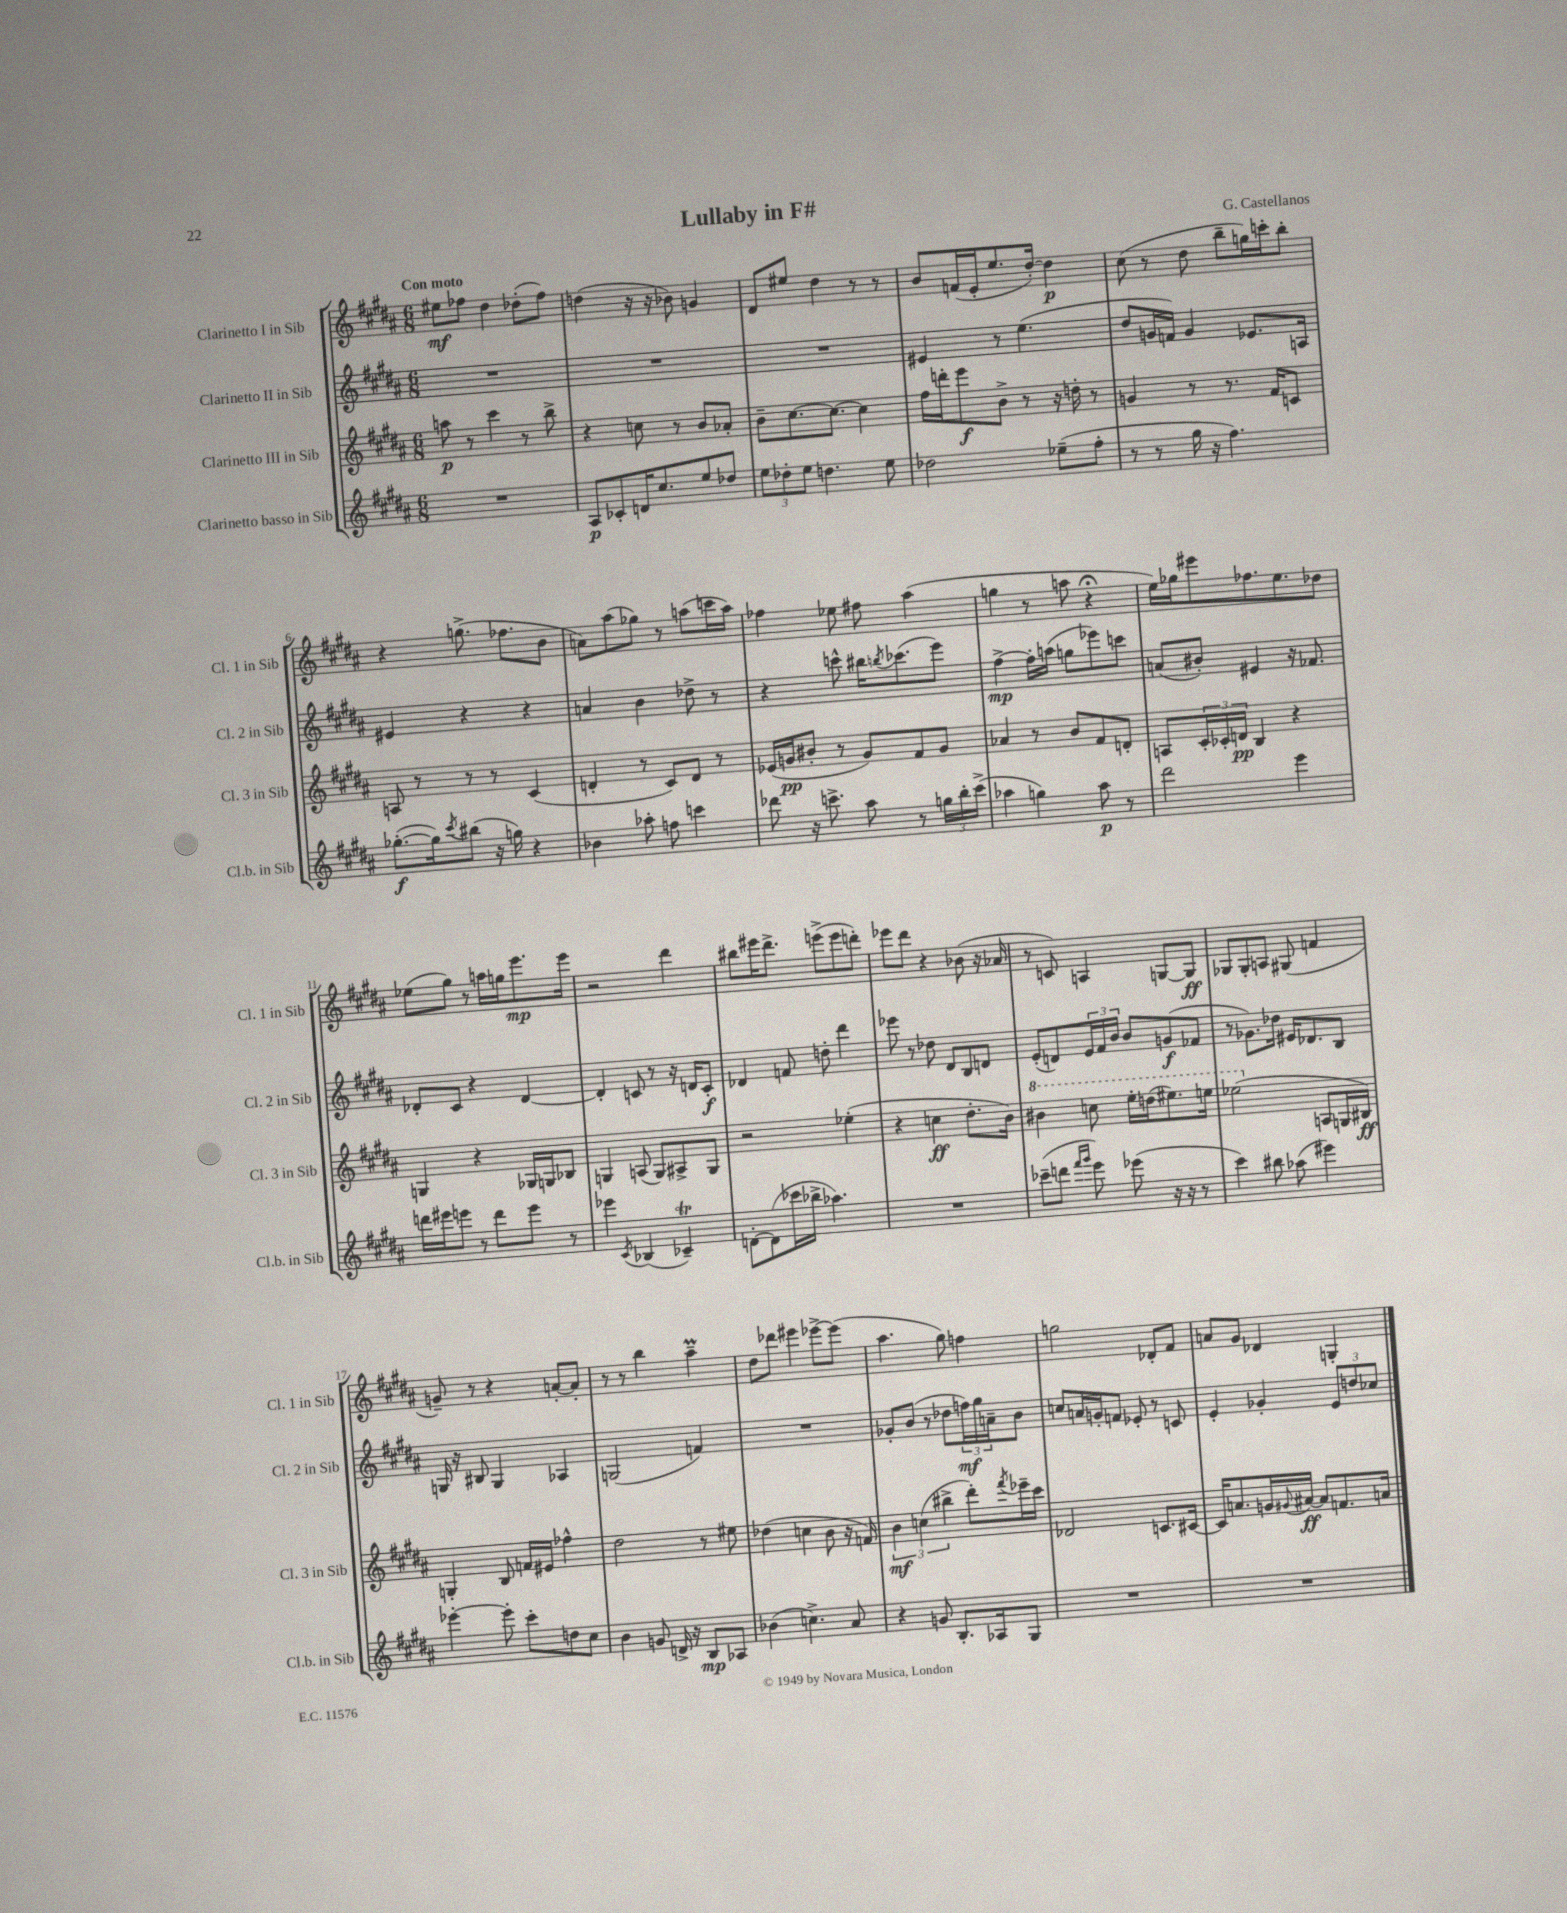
\header { title = "Lullaby in F#" composer = "G. Castellanos" }
<<
\new StaffGroup <<
\new Staff = "s0" \with { instrumentName = "Clarinetto I in Sib" shortInstrumentName = "Cl. 1 in Sib" } {
    \clef treble \key b \major \numericTimeSignature \time 6/8 \tempo "Con moto"
    eis''8\mf fes''8 dis''4 des''8-.( fes''8) |
    d''4( r16 r16 bes'8) g'4 |
    dis'8 eis''8 dis''4 r8 r8 |
    b'8 f'16( e'16-. e''8. dis''16~-.) dis''4\p |
    cis''8( r8 dis''8 b''8-- g''16) c'''16-. b''8-. |
    r4 g''8.->( fes''8. b'8 |
    a'8) ais''8( ges''8) r8 a''8( c'''16 a''16) |
    fes''4 ees''8 fis''8 ais''4( |
    g''4 r8 a''8 r4\fermata |
    e''16) ges''16 eis'''8 fes''8. e''8. des''8 |
    ees''8( gis''8) r8 a''16 g''16 e'''8.\mp e'''16 |
    r2 dis'''4 |
    bis''8 eis'''16 dis'''8.-> e'''8->( e'''8 d'''8-.) |
    ees'''8 dis'''8 r4 bes'8( r16 aes'16 |
    r8 c'8) a4 g8~ g8\ff |
    ges8 ges8-. a8 gis8( f'4 |
    g'8--) r8 r4 a'8~-. a'8-. |
    r8 r8 b''4 ais''4--\prall |
    dis''8 des'''8 eis'''4 ees'''8~-> ees'''8( |
    ais''4. gis''8) f''4 |
    g''2 des'8-. fis'8 |
    a'8 gis'8 des'4 g4-. \bar "|." |
}
\new Staff = "s1" \with { instrumentName = "Clarinetto II in Sib" shortInstrumentName = "Cl. 2 in Sib" } {
    \clef treble \key b \major \numericTimeSignature \time 6/8
    R2. |
    R2. |
    R2. |
    eis'4 r8 e''4.( |
    dis''8 g'16 f'16) g'4 ees'8. a16 |
    eis'4 r4 r4 |
    a'4 b'4 des''8-> r8 |
    r4 c'''8-^ bis''16 \acciaccatura { b''8 } ces'''8.( e'''8) |
    fis''4~->\mp fis''16-. a''16( g''8 ees'''8) c'''8 |
    a'8( bis'8-.) eis'4 r16 fes'8. |
    des'8-. cis'8 r4 des'4~ |
    des'4-. c'8 r8 r16 d'16 c'8-.\f |
    des'4 f'8 d''8-. dis'''4 |
    ees'''8 r8 des''8 dis'8 b8 d'8 |
    e'8-.( d'8) \tuplet 3/2 { e'16 fis'16 b'16 } b'8 g'8\f( fes'8 |
    r8 ges'8.) des''16 eis'16 des'8. b8 |
    g16 r16 bis8 g4 aes4 |
    g2( f'4) |
    R2. |
    ges'8-. b'8( r8 des''8 \tuplet 3/2 { f''16\mf) gis''16 a'16-- } b'8 |
    c''8 a'16 g'16-. f'8 ees'8-. r8 c'8 |
    e'4-. ges'4-. \tuplet 3/2 { e'8 d''8 ces''8 } \bar "|." |
}
\new Staff = "s2" \with { instrumentName = "Clarinetto III in Sib" shortInstrumentName = "Cl. 3 in Sib" } {
    \clef treble \key b \major \numericTimeSignature \time 6/8
    a''8\p r8 cis'''4 r8 b''8-> |
    r4 c''8 r8 b'8 aes'8-. |
    b'8-- cis''8.~ cis''8.~ cis''4 |
    fis''16 d'''16-. e'''8\f b'8-> r8 r16 d''16-. r8 |
    g'4 r8 r8. fis'16 c'8 |
    a8 r8 r8 r8 cis'4( |
    d'4-. r8 cis'8) d'8 r8 |
    ees'16( g'16\pp bis'8-. r8 g'8) fis'8 g'8 |
    aes'4 r8 b'8 fis'8 d'8-. |
    a8 \tuplet 3/2 { cis'16-. ces'16-. d'16\pp } b4 r4 |
    g4 r4 ges16 g16 bes8 |
    g4 a8( g8) ais8-> g8 |
    r2 ees''4-.( |
    r4 c''4\ff dis''8.-. b'16) |
    \ottava #1 bis''4 c'''8 e'''16-. d'''16( eis'''8.) e'''16 |
    ees'''2( \ottava #0 a8 g16 bis16\ff) |
    g4-. b8 f'16 eis'16 fes''4-^ |
    dis''2 r8 eis''8 |
    des''4( c''4 b'8 r16 f'16) |
    \tuplet 3/2 { b'4\mf c''4( bis''4-> } dis'''8-.) \acciaccatura { fis'''8 } ees'''16-- cis'''16 |
    des'2 c'8. cis'16~ |
    cis'16 a'8. g'16 \appoggiatura { gis'8 } ais'16~\ff ais'8 f'8. a'16 \bar "|." |
}
\new Staff = "s3" \with { instrumentName = "Clarinetto basso in Sib" shortInstrumentName = "Cl.b. in Sib" } {
    \clef treble \key b \major \numericTimeSignature \time 6/8
    R2. |
    ais8\p ces'8-. d'16 cis''8. e''8 des''8 |
    \tuplet 3/2 { e''8 des''8-. e''8 } d''4. e''8 |
    des''2 ees''8--( fis''8-. |
    r8 r8 gis''16 r16 fis''4.) |
    ges''8.~-.\f( ges''16) \acciaccatura { cis'''8 } bis''8( r16 g''16) r4 |
    bes'4 aes''8-. f''8 c'''4 |
    des'''8 r16 c'''8.-> ais''8 r8 \tuplet 3/2 { g''16 b''16-. c'''16->( } |
    aes''4 g''4) aes''8\p r8 |
    dis'''2 e'''4 |
    d'''16 eis'''16 e'''8 r8 d'''8 e'''8 r8 |
    ees'''4 \acciaccatura { cis'8 } bes4( ces'4--\trill) |
    d'8~-. d'8( ces'''16 bes''16-> aes''4.) |
    R2. |
    ces'''8--( d'''8 \grace { fis'''16 gis'''16 } e'''8) ees'''8( r16 r16 r8 |
    cis'''4) bis''8 aes''8( eis'''4) |
    ees'''4~-. ees'''8-. cis'''8-. d''8 cis''8 |
    b'4 g'8 d'16-> r16 b8\mp aes8 |
    bes'4( c''4.->) ais'8 |
    r4 g'8 b8.-. aes16 gis8 |
    R2. |
    R2. \bar "|." |
}
>>
>>
